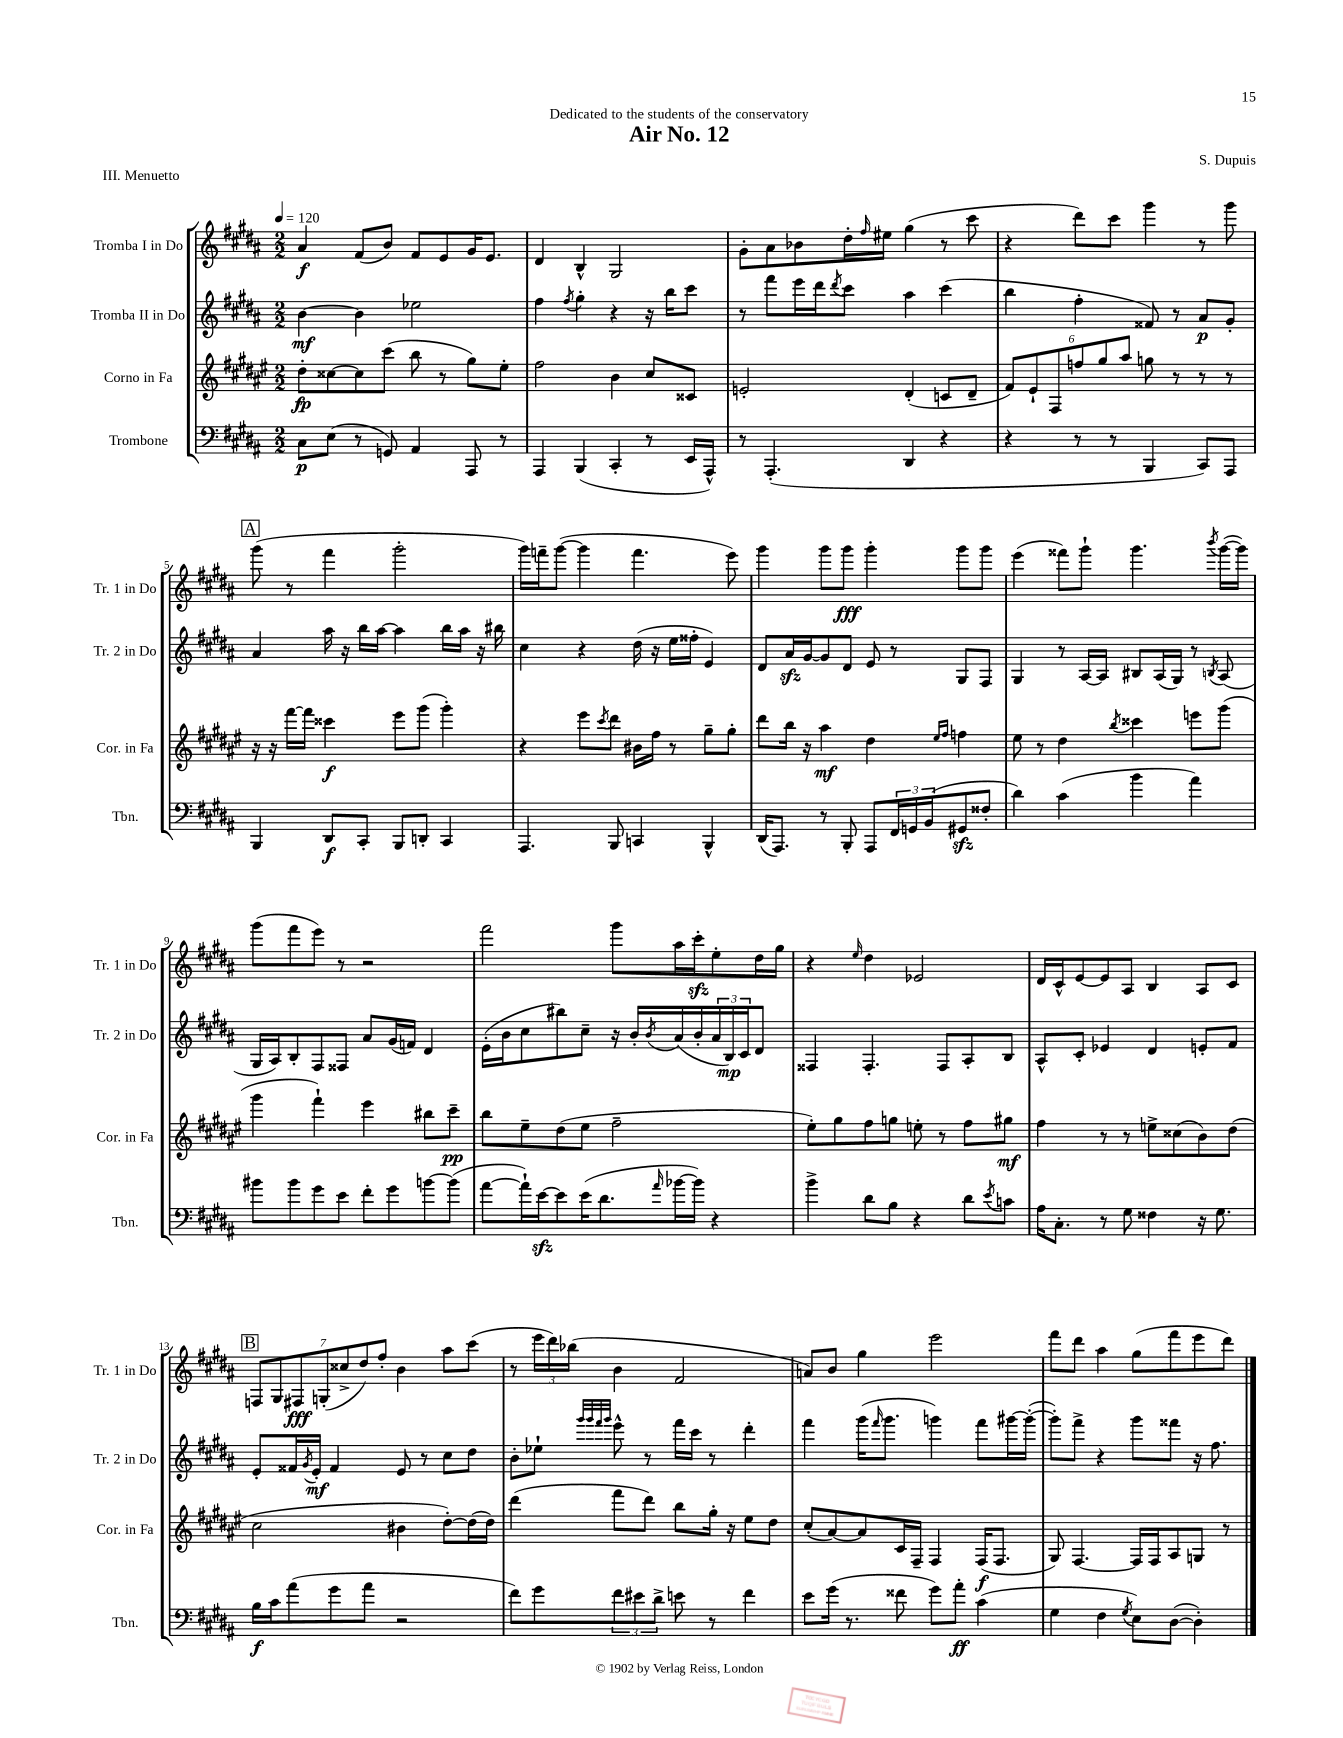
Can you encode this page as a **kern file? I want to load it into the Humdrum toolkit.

**kern	**kern	**kern	**kern
*staff4	*staff3	*staff2	*staff1
*clefF4	*clefG2	*clefG2	*clefG2
*k[f#c#g#d#a#]	*k[f#c#g#d#a#e#]	*k[f#c#g#d#a#]	*k[f#c#g#d#a#]
*M2/2	*M2/2	*M2/2	*M2/2
*MM120	*MM120	*MM120	*MM120
8C#	8dd#'	[4b	4a#
(8E	[8cc##	.	.
8r	8cc##]	4b]	(8f#
8GG)	(8ccc#	.	8b)
4AA#	8bb	2ee-	8f#
.	8r	.	8e
8AAA#	8gg#)	.	16g#
.	.	.	8.e
8r	8ee#'	.	.
=	=	=	=
4AAA#	2ff#	4ff#	4d#
.	.	8qff#	.
(4BBB	.	4gg#'	4B^^
4CC#'	4b	4r	2G#
8r	8cc#	16r	.
.	.	16bb	.
16EE	8c##	8ccc#	.
16AAA#^^)	.	.	.
=	=	=	=
8r	2e'	8r	8g#'
(4.AAA#'	.	8fff#	8a#
.	.	16eee	8b-
.	.	16ddd#	.
.	.	8qddd#	.
.	.	8ccc#	16dd#'
.	.	.	16qqff#
.	.	.	16ee#
4DD#	(4d#'	4aa#	(4gg#
4r	8c	(4ccc#	8r
.	8d#~	.	8ccc#
=	=	=	=
4r	12f#)	4bb	4r
.	12e#`	.	.
.	12F#	.	.
8r	12ff	4ff#'	8ddd#)
.	12gg#	.	.
8r	.	.	8ccc#
.	12aa#	.	.
4BBB	8gg	8f##)	4ggg#
.	8r	8r	.
8CC#)	8r	8a#	8r
8AAA#	8r	8g#'	8ggg#
=	=	=	=
4BBB	16r	4a#	(8ggg#
.	16r	.	.
.	[16fff#	.	8r
.	16fff#]	.	.
8DD#	4ccc##	16aa#	4fff#
.	.	16r	.
8CC#'	.	16bb	.
.	.	[16aa#	.
8BBB	8eee#	4aa#]	2ggg#'
8DD'	(8ggg#	.	.
4CC#	4ggg#')	16bb	.
.	.	16aa#	.
.	.	16r	.
.	.	16bb#	.
=	=	=	=
4.AAA#	4r	4cc#	16ggg#)
.	.	.	16fff~
.	.	.	([8ggg#
.	8eee#	4r	4ggg#]
.	8qccc#	.	.
8BBB	8ddd#	.	.
4CC	16b#	(16dd#	4.fff
.	16ff#	16r	.
.	8r	16ee	.
.	.	16ff##'	.
4BBB^^	8gg#~	4e)	.
.	8gg#'	.	8eee)
=	=	=	=
(16DD#	8ddd#	8d#	4ggg#
8.AAA#)	.	.	.
.	16bb	16a#	.
.	16r	[16g#	.
8r	4aa#	8g#]	8ggg#
8BBB'	.	8d#	8ggg#
8AAA#	4dd#	8e	4ggg#'
24FF#	.	8r	.
24GG	.	.	.
(24BB	.	.	.
.	16qqee#	.	.
.	16qqff#	.	.
8GG#	4ff	8G#	8ggg#
8F##'	.	8F#	8ggg#
=	=	=	=
4d#)	8ee#	4G#	(4eee
.	8r	.	.
(4c#	4dd#	8r	8fff##)
.	.	[16A#	8ggg#`
.	.	16A#]	.
.	8qbb	.	.
4b	4ccc##	8B#	4.ggg#
.	.	(16A#	.
.	.	16G#)	.
4a#)	8eee	8r	.
.	.	8qB	8qbbb
.	(8ggg#	(8A#	([16ggg#
.	.	.	16ggg#])
=	=	=	=
8b#	4ggg#	16G#	(8ggg#
.	.	16A#)	.
8b#	.	8B'	8fff#
8g#	4fff#`)	8F#	8eee)
8e	.	8F##	8r
8f#'	4eee#	8a#	2r
8g#	.	(16g#	.
.	.	16f)	.
[8b	8bb#	4d#	.
(8b]	8ccc#~	.	.
=	=	=	=
[8a#	8bb	(16e'	2fff#
.	.	16b	.
16a#`])	8ee#~	8cc#	.
[16e	.	.	.
8e]	(8dd#	8bb#)	.
(16e	8ee#	8cc#~	.
8.d#	.	.	.
.	2ff#~	16r	8ggg#
.	.	16b'	.
16qqa#	.	8qb	.
[16b-	.	(16a#	16aa#
16b-])	.	16b'	16ccc#'
4r	.	24a#	8ee'
.	.	24B)	.
.	.	24c#	.
.	.	8d#	16dd#
.	.	.	16gg#
=	=	=	=
4b^	8ee#')	4F##	4r
.	8gg#	.	.
.	.	.	16qqee
8d#	8ff#	4.F##'	4dd#
8B	8gg	.	.
4r	8ee'	.	2e-
.	8r	8F##	.
8d#	8ff#	8A#'	.
8qe	.	.	.
8c	8gg#	8B	.
=	=	=	=
16A#	4ff#	8A#^^	16d#
8.C#'	.	.	16c#^^
.	.	8c#'	[8e
8r	8r	4e-	8e]
8G#	8r	.	8A#
4F##	8ee^	4d#	4B
.	(8cc##	.	.
16r	8b)	8e'	8A#
8.G#	.	.	.
.	(8dd#	8f#	8c#
=	=	=	=
16B	2cc#	8e'	14F
16c#	.	.	.
.	.	.	14G#
(8a#	.	16f##	.
.	.	.	14F#
.	.	8qg#	.
.	.	16e'	.
.	.	.	(14G'
8g#	.	4f##	.
.	.	.	14cc##^
.	.	.	14dd#)
8a#	.	.	.
.	.	.	14ff#'
2r	4b#	8e	4b
.	.	8r	.
.	[8dd#')	8cc#	8aa#
.	(16dd#]	8dd#	(8ccc#
.	16dd#)	.	.
=	=	=	=
8f#)	(4ddd#	8b'	8r
8g#	.	8ee-`	24eee
.	.	.	24ddd#)
.	.	.	(24bb-
.	.	32qqggg#	.
.	.	32qqggg#	.
.	.	32qqfff#	.
.	.	32qqggg#	.
12f#	8fff#	8eee^^	4b
12e#	.	.	.
.	8ddd#)	8r	.
12d#^	.	.	.
8e	8bb	16fff#	2f#
.	.	16ccc#	.
8r	16gg#'	8r	.
.	16r	.	.
4f#	8ee#	4ddd#'	.
.	8dd#	.	.
=	=	=	=
8e	(8cc#'	4fff#	8a)
(16g#	[8a#)	.	8b
8.r	.	.	.
.	8a#]	(16ggg#	4gg#
.	.	16qqfff#	.
.	.	8.ggg#	.
8f##	16c#	.	.
.	16F#~	.	.
8g#)	4F#	4ggg)	2eee
8a#'	.	.	.
(4c#	(16F#	8fff#	.
.	8.F#	.	.
.	.	[16ggg#	.
.	.	(16ggg#'_	.
=	=	=	=
4G#	8G#)	8ggg#'])	8fff#
.	[4.F#	8fff#^	8ddd#
4F#	.	4r	4aa#
8qG#	.	.	.
8E)	16F#]	8ggg#	(8gg#
.	16F#	.	.
([8D#	8A#	8fff##	8fff#
4D#'])	8G	16r	8eee
.	.	8.ff#	.
.	8r	.	8ddd#)
==	==	==	==
*-	*-	*-	*-
